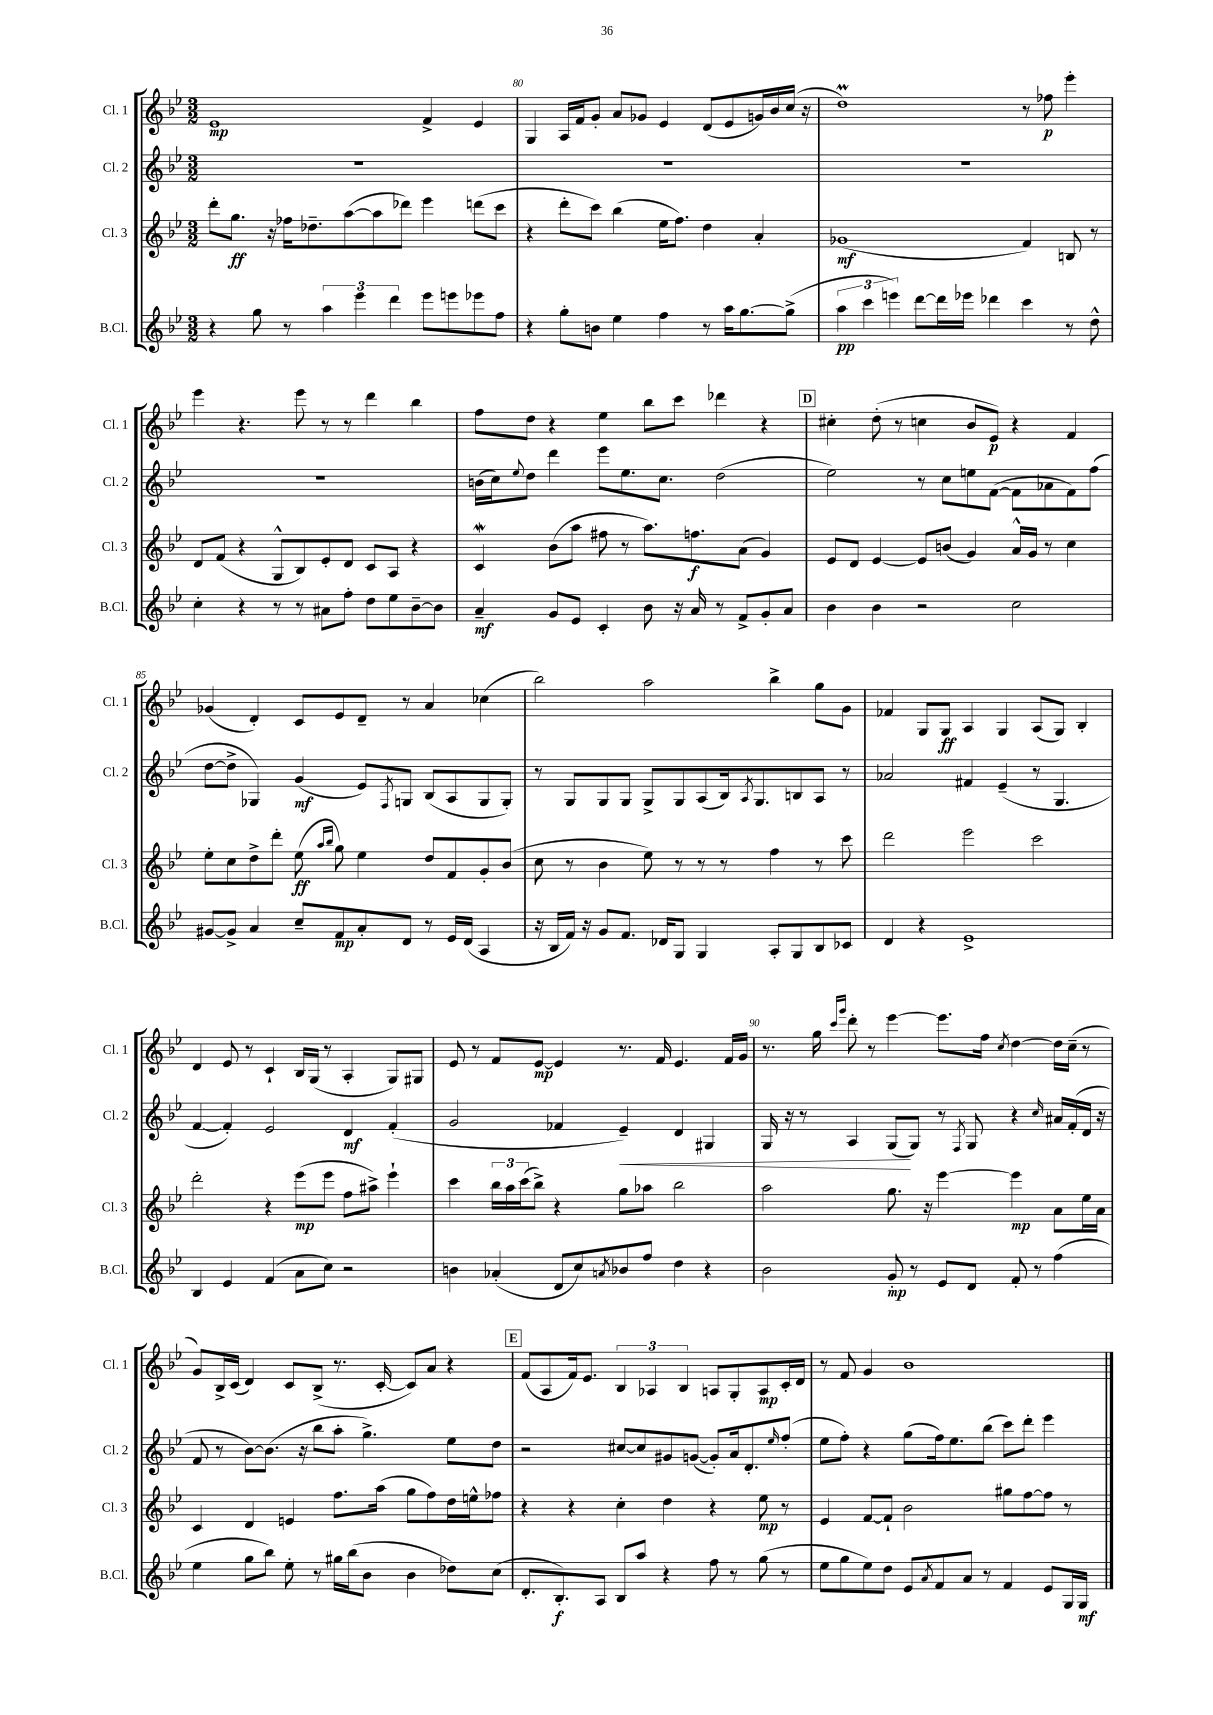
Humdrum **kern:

**kern	**dynam	**kern	**dynam	**kern	**dynam	**kern	**dynam
*part4	*part4	*part3	*part3	*part2	*part2	*part1	*part1
*staff4	*staff4	*staff3	*staff3	*staff2	*staff2	*staff1	*staff1
*I"B.Cl.	*	*I"Cl. 3	*	*I"Cl. 2	*	*I"Cl. 1	*
*I'B.Cl.	*	*I'Cl. 3	*	*I'Cl. 2	*	*I'Cl. 1	*
*clefG2	*	*clefG2	*	*clefG2	*	*clefG2	*
*k[b-e-]	*	*k[b-e-]	*	*k[b-e-]	*	*k[b-e-]	*
*M3/2	*	*M3/2	*	*M3/2	*	*M3/2	*
=79	=79	=79	=79	=79	=79	=79	=79
4r	.	8ddd'\L	.	1.r	.	1e-	mp
.	.	8.gg\J	ff	.	.	.	.
8gg\	.	.	.	.	.	.	.
.	.	16r	.	.	.	.	.
8r	.	16ff-X\KL	.	.	.	.	.
.	.	8.dd-X~\	.	.	.	.	.
6aa\	.	.	.	.	.	.	.
.	.	([8aa\	.	.	.	.	.
6eee-\	.	.	.	.	.	.	.
.	.	8aa\]	.	.	.	.	.
6ddd\	.	.	.	.	.	.	.
.	.	8ddd-X\J)	.	.	.	.	.
8eee-\L	.	4eee-\	.	.	.	4f^/	.
8eeen\	.	.	.	.	.	.	.
8eee-X\	.	(8dddn\L	.	.	.	4e-/	.
8ff\J	.	8ccc\J	.	.	.	.	.
=80	=80	=80	=80	=80	=80	=80	=80
4r	.	4r	.	1.r	.	4G/	.
8gg'\L	.	8ddd'\L	.	.	.	16A/LL	.
.	.	.	.	.	.	16f/J	.
8bn\J	.	8ccc\J)	.	.	.	8g'/J	.
4ee-\	.	(4bb-\	.	.	.	8a/L	.
.	.	.	.	.	.	8g-X/J	.
4ff\	.	16ee-\KL	.	.	.	4e-/	.
.	.	8.ff\J)	.	.	.	.	.
8r	.	4dd\	.	.	.	(8d/L	.
16aa\KL	.	.	.	.	.	8e-/	.
[8.gg\	.	.	.	.	.	.	.
.	.	4a'/	.	.	.	16gn/L)	.
.	.	.	.	.	.	16b-/	.
(8gg^\J]	.	.	.	.	.	(16cc/JJ	.
.	.	.	.	.	.	16r	.
=81	=81	=81	=81	=81	=81	=81	=81
6aa\	pp	(1g-X	mf	1.r	.	1ddm)	.
6ccc\	.	.	.	.	.	.	.
6eeen\)	.	.	.	.	.	.	.
[8ddd\L	.	.	.	.	.	.	.
16ddd\L]	.	.	.	.	.	.	.
16eee-X\JJ	.	.	.	.	.	.	.
4ddd-X\	.	.	.	.	.	.	.
4ccc\	.	4f/)	.	.	.	8r	.
.	.	.	.	.	.	8ff-X\	p
8r	.	8Bn/	.	.	.	4eee-'\	.
8dd^^\	.	8r	.	.	.	.	.
!!LO:LB:g=z
=82	=82	=82	=82	=82	=82	=82	=82
4cc'\	.	8d/L	.	1.r	.	4eee-\	.
.	.	(8f/J	.	.	.	.	.
4r	.	4r	.	.	.	4.r	.
8r	.	8G^^/L	.	.	.	.	.
8r	.	8B-/)	.	.	.	8eee-\	.
8a#X\L	.	8e-'/	.	.	.	8r	.
8ff'\J	.	8d/J	.	.	.	8r	.
8dd\L	.	8c/L	.	.	.	4ddd\	.
8ee-\	.	8A/J	.	.	.	.	.
[8b-~\	.	4r	.	.	.	4bb-\	.
8b-\J]	.	.	.	.	.	.	.
=83	=83	=83	=83	=83	=83	=83	=83
4a~/	mf	4cW/	.	(16bn\LL	.	8ff\L	.
.	.	.	.	16cc\J)	.	.	.
.	.	.	.	8qqee-/	.	.	.
.	.	.	.	8dd\J	.	8dd\J	.
8g/L	.	(8b-\L	.	4ddd\	.	4r	.
8e-/J	.	8aa\J	.	.	.	.	.
4c'/	.	8ff#X\	.	8eee-\L	.	4ee-\	.
.	.	8r	.	8.ee-\	.	.	.
8b-\	.	8.aa\L)	.	.	.	8bb-\L	.
.	.	.	.	8.cc\J	.	.	.
16r	.	.	.	.	.	8ccc\J	.
16a/	.	8.ffn\	f	.	.	.	.
8r	.	.	.	(2dd\	.	4ddd-X\	.
8f^/L	.	(8a\J	.	.	.	.	.
8g'/	.	4g/)	.	.	.	4r	.
8a/J	.	.	.	.	.	.	.
!!LO:REH:place=s1:t=D
=84	=84	=84	=84	=84	=84	=84	=84
4b-\	.	8e-/L	.	2ee-\)	.	4cc#X'\	.
.	.	8d/J	.	.	.	.	.
4b-\	.	[4e-/	.	.	.	(8dd'\	.
.	.	.	.	.	.	8r	.
2r	.	8e-/L]	.	8r	.	4ccn\	.
.	.	(8bn/J	.	8cc\L	.	.	.
.	.	4g/)	.	8een\	.	8b-/L	.
.	.	.	.	([8f\J	.	8e-/J)	p
2cc\	.	16a^^/LL	.	8f\L]	.	4r	.
.	.	16g/JJ	.	.	.	.	.
.	.	8r	.	8a-X\	.	.	.
.	.	4cc\	.	8f\)	.	4f/	.
.	.	.	.	(8ff\J	.	.	.
!!LO:LB:g=z
=85	=85	=85	=85	=85	=85	=85	=85
[8g#X/L	.	8ee-'\L	.	[8dd\L	.	(4g-X/	.
8g#^/J]	.	8cc\	.	8dd^\J]	.	.	.
4a/	.	8dd^\	.	4G-X/)	.	4d'/)	.
.	.	8ddd'\J	.	.	.	.	.
8cc~/L	.	(8ee-\	ff	(4g/	mf	8c/L	.
.	.	16qqaa/LL	.	.	.	.	.
.	.	16qqbb-/JJ	.	.	.	.	.
8f/	mp	8gg\)	.	.	.	8e-/	.
8a'/	.	4ee-\	.	8e-/L)	.	8d~/J	.
.	.	.	.	8qF/	.	.	.
8d/J	.	.	.	8Gn/J	.	8r	.
8r	.	8dd/L	.	(8B-/L	.	4a/	.
16e-/LL	.	8f/	.	8A/	.	.	.
(16d/JJ	.	.	.	.	.	.	.
4A/	.	8g'/	.	8G/	.	(4cc-X\	.
.	.	(8b-/J	.	8G'/J)	.	.	.
=86	=86	=86	=86	=86	=86	=86	=86
16r	.	8cc\	.	8r	.	2bb-\)	.
16B-/LL	.	.	.	.	.	.	.
16f/JJ)	.	8r	.	8G/L	.	.	.
16r	.	.	.	.	.	.	.
8g/L	.	4b-\	.	8G/	.	.	.
8.f/J	.	.	.	8G/J	.	.	.
.	.	8ee-\)	.	8G^/L	.	2aa\	.
16d-X/KL	.	.	.	.	.	.	.
8G/J	.	8r	.	8G/	.	.	.
4G/	.	8r	.	(8A/	.	.	.
.	.	8r	.	16B-/k)	.	.	.
.	.	.	.	8qA/	.	.	.
.	.	.	.	8.G/	.	.	.
8A'/L	.	4ff\	.	.	.	4bb-^\	.
8G/	.	.	.	8Bn/	.	.	.
8B-/	.	8r	.	8A/J	.	8gg\L	.
8c-X/J	.	8ccc\	.	8r	.	8g\J	.
=87	=87	=87	=87	=87	=87	=87	=87
4d/	.	2ddd\	.	2a-X/	.	4f-X/	.
4r	.	.	.	.	.	8G/L	.
.	.	.	.	.	.	8G/J	ff
1e-^	.	2eee-\	.	4f#X/	.	4A/	.
.	.	.	.	(4e-~/	.	4G/	.
.	.	2ccc\	.	8r	.	(8A/L	.
.	.	.	.	4.G/	.	8G/J)	.
.	.	.	.	.	.	4B-'/	.
!!LO:LB:g=z
=88	=88	=88	=88	=88	=88	=88	=88
4B-/	.	2ddd'\	.	[4f/	.	4d/	.
4e-/	.	.	.	4f'/])	.	8e-/	.
.	.	.	.	.	.	8r	.
(4f/	.	4r	.	2e-/	.	4c`/	.
8a\L	.	(8eee-\L	mp	.	.	16B-/LL	.
.	.	.	.	.	.	(16G/JJ	.
8cc\J)	.	8eee-\J	.	.	.	8r	.
2r	.	8ff\L	.	4d/	mf	4A'/	.
.	.	8aa#X^\J)	.	.	.	.	.
.	.	4eee-`\	.	(4f'/	.	8G/L)	.
.	.	.	.	.	.	8G#X/J	.
=89	=89	=89	=89	=89	=89	=89	=89
4bn\	.	4ccc\	.	2g/	.	8e-/	.
.	.	.	.	.	.	8r	.
(4a-X'/	.	24bb-\LL	.	.	.	8f/L	.
.	.	24aa\	.	.	.	.	.
.	.	(24ccc\J	.	.	.	.	.
.	.	8bb-^\J)	.	.	.	[8e-/J	mp
8d/L	.	4r	.	4f-X/	.	4e-/]	.
8cc/)	.	.	.	.	.	.	.
8qan/	.	.	.	.	.	.	.
!	!	!	!	!	!LO:HP:b	!	!
8b-X/	.	8gg\L	.	4e-~/)	<	8.r	.
8ff/J	.	8aa-X\J	.	.	.	.	.
.	.	.	.	.	.	16f/	.
4dd\	.	2bb-\	.	4d/	.	4.e-/	.
4r	.	.	.	4G#X/	.	.	.
.	.	.	.	.	.	16f/LL	.
.	.	.	.	.	.	16g/JJ	.
=90	=90	=90	=90	=90	=90	=90	=90
2b-\	.	2aa\	.	16G/	.	8.r	.
.	.	.	.	16r	.	.	.
.	.	.	.	8r	.	.	.
.	.	.	.	.	.	16gg\	.
.	.	.	.	.	.	16qqccc/LL	.
.	.	.	.	.	.	16qqggg/JJ	.
.	.	.	.	4A/	.	8ddd'\	.
.	.	.	.	.	.	8r	.
8g'/	mp	8.gg\	.	(8G/L	.	[4eee-\	.
8r	.	.	.	8G/J)	[	.	.
.	.	16r	.	.	.	.	.
8e-/L	.	[4eee-\	.	8r	.	8.eee-\L]	.
.	.	.	.	8qF/	.	.	.
8d/J	.	.	.	8G/	.	.	.
.	.	.	.	.	.	16ff\Jk	.
.	.	.	.	.	.	8qcc/	.
8f'/	.	4eee-\]	mp	4r	.	[4dd\	.
8r	.	.	.	.	.	.	.
.	.	.	.	16qqcc/	.	.	.
(4ff\	.	8a\L	.	16a#X/LL	.	16dd\LL]	.
.	.	.	.	(16f'/	.	(16cc~\JJ	.
.	.	16ee-\L	.	16d/JJ	.	8r	.
.	.	16a\JJ	.	16r	.	.	.
!!LO:LB:g=z
=91	=91	=91	=91	=91	=91	=91	=91
4ee-\	.	4c/	.	8f/	.	8g/L)	.
.	.	.	.	8r	.	16B-^/L	.
.	.	.	.	.	.	(16c/JJ	.
8gg\L	.	4d/	.	[8b-\L)	.	4d/)	.
8bb-\J)	.	.	.	(8.b-\J]	.	.	.
8ee-'\	.	4en/	.	.	.	8c/L	.
.	.	.	.	16r	.	.	.
8r	.	.	.	8bb-\L	.	(8B-^/J	.
16gg#X\LL	.	8.ff\L	.	8aa'\J	.	8.r	.
(16bb-\J	.	.	.	.	.	.	.
8b-\J	.	.	.	4.gg^\)	.	.	.
.	.	(16aa\Jk	.	.	.	[16c'/	.
4b-\	.	8gg\L	.	.	.	8c/L])	.
.	.	8ff\)	.	.	.	8a/J	.
8dd-X\L)	.	16dd\L	.	8ee-\L	.	4r	.
.	.	16een^^\J	.	.	.	.	.
(8cc\J	.	8ff-X\J	.	8dd\J	.	.	.
!!LO:REH:place=s1:t=E
=92	=92	=92	=92	=92	=92	=92	=92
8.d'/L	.	4r	.	2r	.	(8f/L	.
.	.	.	.	.	.	8A/	.
8.B-'/)	f	.	.	.	.	.	.
.	.	4r	.	.	.	16f/k)	.
.	.	.	.	.	.	8.e-/J	.
8A/J	.	.	.	.	.	.	.
8B-/L	.	4cc'\	.	[8cc#X/L	.	6B-/	.
8aa/J	.	.	.	8cc#/]	.	.	.
.	.	.	.	.	.	6A-X/	.
4r	.	4dd\	.	8g#X/	.	.	.
.	.	.	.	.	.	6B-/	.
.	.	.	.	([8gn/J	.	.	.
8ff\	.	4r	.	8g'/L])	.	8An/L	.
8r	.	.	.	16a/k	.	8G'/	.
.	.	.	.	8.d'/	.	.	.
(8gg\	.	8ee-\	mp	.	.	8A/	mp
.	.	.	.	16qqee-/	.	.	.
8r	.	8r	.	(8ff'/J	.	16c'/L	.
.	.	.	.	.	.	16d/JJ	.
=93	=93	=93	=93	=93	=93	=93	=93
8ee-\L	.	4e-/	.	8ee-\L	.	8r	.
8gg\	.	.	.	8ff'\J)	.	8f/	.
8ee-\)	.	[8f/L	.	4r	.	4g/	.
8dd\J	.	8f`/J]	.	.	.	.	.
8e-/L	.	2b-\	.	(8gg\L	.	1b-	.
8qa/	.	.	.	.	.	.	.
8f/	.	.	.	16ff\k)	.	.	.
.	.	.	.	8.ee-\	.	.	.
8a/J	.	.	.	.	.	.	.
8r	.	.	.	(8bb-\J	.	.	.
4f/	.	8gg#X\L	.	8ccc\L)	.	.	.
.	.	[8ff\	.	8ddd'\J	.	.	.
8e-/L	.	8ff\J]	.	4eee-\	.	.	.
16G/L	.	8r	.	.	.	.	.
16G/JJ	mf	.	.	.	.	.	.
==	==	==	==	==	==	==	==
*-	*-	*-	*-	*-	*-	*-	*-
